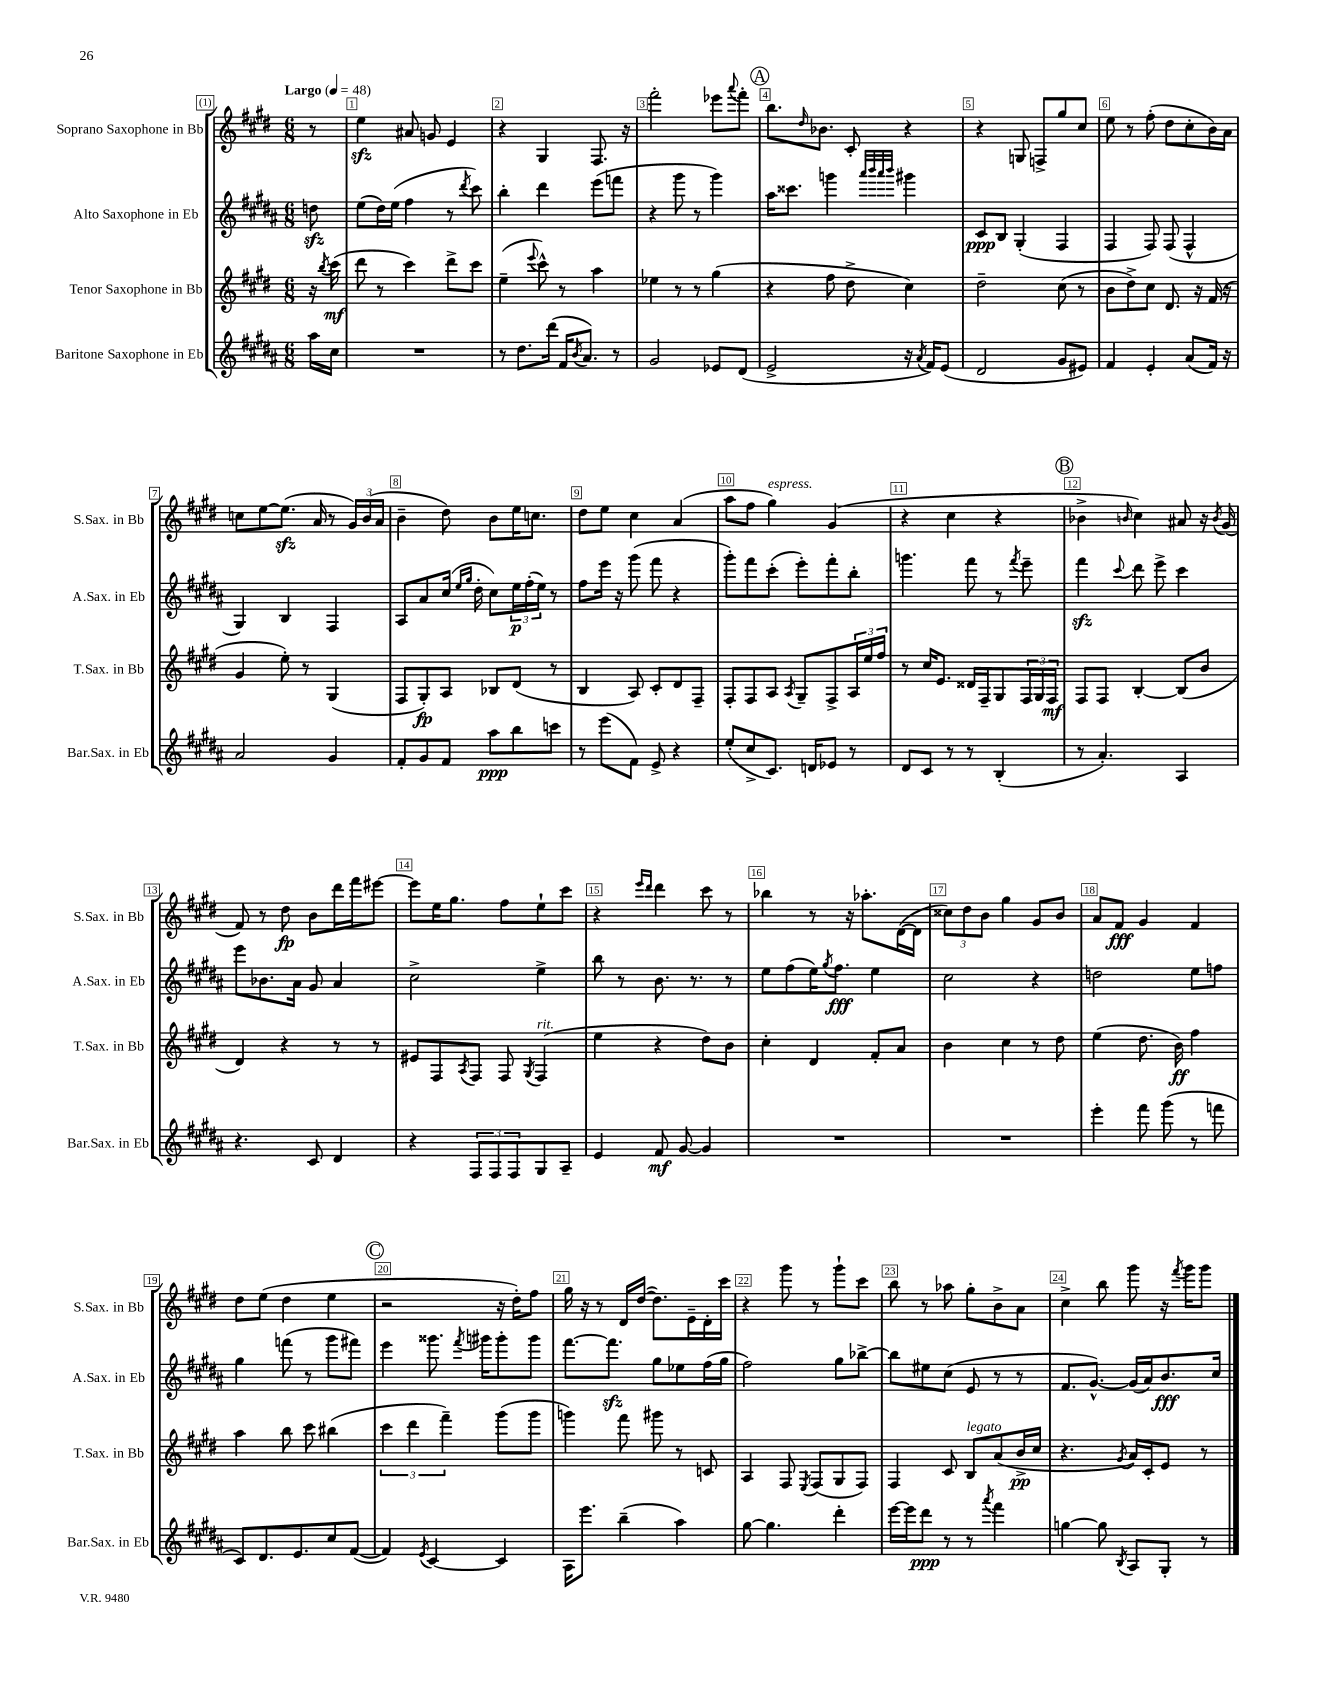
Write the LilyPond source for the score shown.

<<
\new StaffGroup <<
\new Staff = "s0" \with { instrumentName = "Soprano Saxophone in Bb" shortInstrumentName = "S.Sax. in Bb" } {
    \clef treble \key e \major \numericTimeSignature \time 6/8 \partial 8 \tempo "Largo" 4 = 48
    r8 |
    e''4\sfz ais'8 g'8 e'4 |
    r4 gis4 fis8. r16 |
    fis'''2-. ees'''8 \appoggiatura { a'''8 } fis'''8-. |
    \mark \markup { \circle "A" } b''8. \grace { dis''16 } bes'8. cis'8-. r4 |
    r4 g8 f8-> gis''8 cis''8 |
    e''8 r8 fis''8-.( dis''8 cis''8-. b'16) a'16 |
    c''8 e''8~ e''8.\sfz( a'16 r8 \tuplet 3/2 { gis'16) b'16( a'16 } |
    b'4-- dis''8) b'8 e''16 c''8. |
    dis''8 e''8 cis''4 a'4( |
    a''8 fis''8 gis''4^\markup { \italic "espress." }) gis'4( |
    r4 cis''4 r4 |
    \mark \markup { \circle "B" } bes'4-> \grace { b'16 } cis''4) ais'8 r16 \acciaccatura { b'8 } gis'16( |
    fis'8) r8 dis''8\fp b'8 dis'''16 fis'''16 eis'''8~ |
    eis'''8 e''16 gis''8. fis''8 e''8-! cis'''8 |
    r4 \grace { e'''16 dis'''16 } dis'''4 cis'''8 r8 |
    bes''4 r8 r16 aes''8.-. dis'16~( dis'16 |
    \tuplet 3/2 { cisis''8) dis''8 b'8 } gis''4 gis'8 b'8 |
    a'8 fis'8\fff gis'4 fis'4 |
    dis''8 e''8( dis''4 e''4 |
    \mark \markup { \circle "C" } r2 r16 dis''16-.) fis''8 |
    gis''16 r16 r8 dis'16 dis''16~( dis''8.) e'16-- dis'16-. cis'''16 |
    r4 gis'''8 r8 gis'''8-! cis'''8 |
    b''8 r8 aes''8 gis''8-. b'8-> a'8 |
    cis''4-> b''8 gis'''8 r16 \acciaccatura { fis'''8 } gis'''16 gis'''8 \bar "|." |
}
\new Staff = "s1" \with { instrumentName = "Alto Saxophone in Eb" shortInstrumentName = "A.Sax. in Eb" } {
    \clef treble \key b \major \numericTimeSignature \time 6/8 \partial 8
    d''8\sfz |
    e''8( dis''16) e''16( fis''4 r8 \acciaccatura { dis'''8 } cis'''8) |
    b''4-. dis'''4 e'''8( f'''8 |
    r4 gis'''8 r8 gis'''4) |
    \mark \markup { \circle "A" } ais''16 cisis'''8. g'''4 \grace { ais'''32 b'''32 ais'''32 b'''32 } gis'''4 |
    cis'8\ppp b8 gis4-.( fis4 |
    fis4 fis8) fis8( fis4-^ |
    gis4) b4 fis4 |
    ais8 ais'8 cis''16( \grace { e''16 gis''16 } dis''16-. cis''8) \tuplet 3/2 { e''16\p fis''16-.( e''16) } r8 |
    fis''8 e'''16 r16 gis'''8( fis'''8 r4 |
    gis'''8-.) fis'''8 cis'''8-.( e'''8-.) fis'''8-. b''8-. |
    g'''4. fis'''8 r8 \acciaccatura { fis'''8 } e'''8-- |
    \mark \markup { \circle "B" } fis'''4\sfz \appoggiatura { cis'''8 } dis'''8 e'''8-> cis'''4 |
    e'''8 bes'8. ais'16 gis'8 ais'4 |
    cis''2-> e''4-> |
    b''8 r8 b'8. r8. r8 |
    e''8 fis''8( e''16) \acciaccatura { gis''8 } fis''8.\fff e''4 |
    cis''2 r4 |
    d''2 e''8 f''8 |
    gis''4 f'''8( r8 gis'''8 fis'''8) |
    \mark \markup { \circle "C" } e'''4 gisis'''8. \acciaccatura { fis'''8 } gis'''16 gis'''8-. gis'''8 |
    fis'''8.~ fis'''8.\sfz gis''8 ees''8 fis''16( gis''16 |
    fis''2) gis''8 bes''8~-> |
    bes''8 eis''8 cis''8( e'8 r8 r8 |
    fis'8. gis'8.~-^) gis'16( ais'16) b'8.\fff cis''16 \bar "|." |
}
\new Staff = "s2" \with { instrumentName = "Tenor Saxophone in Bb" shortInstrumentName = "T.Sax. in Bb" } {
    \clef treble \key e \major \numericTimeSignature \time 6/8 \partial 8
    r16 \acciaccatura { b''8 } cis'''16\mf( |
    dis'''8 r8 cis'''4) dis'''8-> cis'''8 |
    e''4--( \appoggiatura { e'''8 } cis'''8-^) r8 a''4 |
    ees''4 r8 r8 gis''4( |
    \mark \markup { \circle "A" } r4 fis''8 dis''8-> cis''4) |
    dis''2-- cis''8( r8 |
    b'8 dis''8->) cis''8 dis'8. r16 fis'16( r16 |
    gis'4 e''8-.) r8 gis4( |
    fis8 gis8-.\fp) a8 bes8 dis'8( r8 |
    b4 a8) cis'8-. dis'8 fis8-- |
    fis8-. fis8 a8 \acciaccatura { a8 } gis8-- fis8-> \tuplet 3/2 { a16 e''16 fis''16 } |
    r8 cis''16 e'8. disis'16 fis16-- gis8 \tuplet 3/2 { fis16 gis16 fis16\mf } |
    \mark \markup { \circle "B" } fis8 fis8 b4~-. b8( b'8 |
    dis'4) r4 r8 r8 |
    eis'8 fis8 \acciaccatura { a8 } fis8 fis8 \acciaccatura { gis8 } fis4^\markup { \italic "rit." }( |
    e''4 r4 dis''8) b'8 |
    cis''4-. dis'4 fis'8-. a'8 |
    b'4 cis''4 r8 dis''8 |
    e''4( dis''8. b'16\ff) fis''4 |
    a''4 b''8 cis'''8 bis''4( |
    \mark \markup { \circle "C" } \tuplet 3/2 { cis'''4 dis'''4 fis'''4--) } gis'''8( gis'''8 |
    g'''4) fis'''8 gis'''8 r8 c'8 |
    a4 fis8 \acciaccatura { e8 } fis8( gis8 fis8) |
    fis4 cis'8 b8^\markup { \italic "legato" } a'8( b'16->\pp cis''16 |
    r4. \acciaccatura { gis'8 } a'16) cis'16-. e'8 r8 \bar "|." |
}
\new Staff = "s3" \with { instrumentName = "Baritone Saxophone in Eb" shortInstrumentName = "Bar.Sax. in Eb" } {
    \clef treble \key b \major \numericTimeSignature \time 6/8 \partial 8
    ais''16 cis''16 |
    R2. |
    r8 dis''8. dis'''16( fis'16 \acciaccatura { b'8 } ais'8.) r8 |
    gis'2 ees'8 dis'8( |
    \mark \markup { \circle "A" } e'2-> r16 \acciaccatura { ais'8 } fis'16) e'8( |
    dis'2 gis'8 eis'8) |
    fis'4 e'4-. ais'8( fis'16) r16 |
    ais'2 gis'4 |
    fis'8-. gis'8 fis'8 ais''8\ppp b''8 c'''8 |
    r8 e'''8( fis'8) e'8-> r4 |
    e''8-.( cis''8-> cis'8.) d'16 ees'8 r8 |
    dis'8 cis'8 r8 r8 b4-.( |
    \mark \markup { \circle "B" } r8 ais'4.-.) ais4 |
    r4. cis'8 dis'4 |
    r4 \tuplet 3/2 { fis8 fis8 fis8 } gis8 ais8-- |
    e'4 fis'8\mf gis'8~ gis'4 |
    R2. |
    R2. |
    e'''4-. fis'''8 gis'''8( r8 f'''8 |
    cis'8) dis'8. e'8. cis''8 fis'8~( |
    \mark \markup { \circle "C" } fis'4) \acciaccatura { e'8 } cis'4~ cis'4 |
    ais16 e'''8. b''4--( ais''4) |
    gis''8~ gis''4. dis'''4-. |
    e'''16~ e'''16 dis'''8\ppp r8 r8 \acciaccatura { ais'''8 } fis'''4 |
    g''4~ g''8 \acciaccatura { b8 } ais8 gis8-. r8 \bar "|." |
}
>>
>>
\layout { \context { \Score \override BarNumber.break-visibility = ##(#f #t #t) barNumberVisibility = #all-bar-numbers-visible \override BarNumber.stencil = #(make-stencil-boxer 0.1 0.3 ly:text-interface::print) } }
